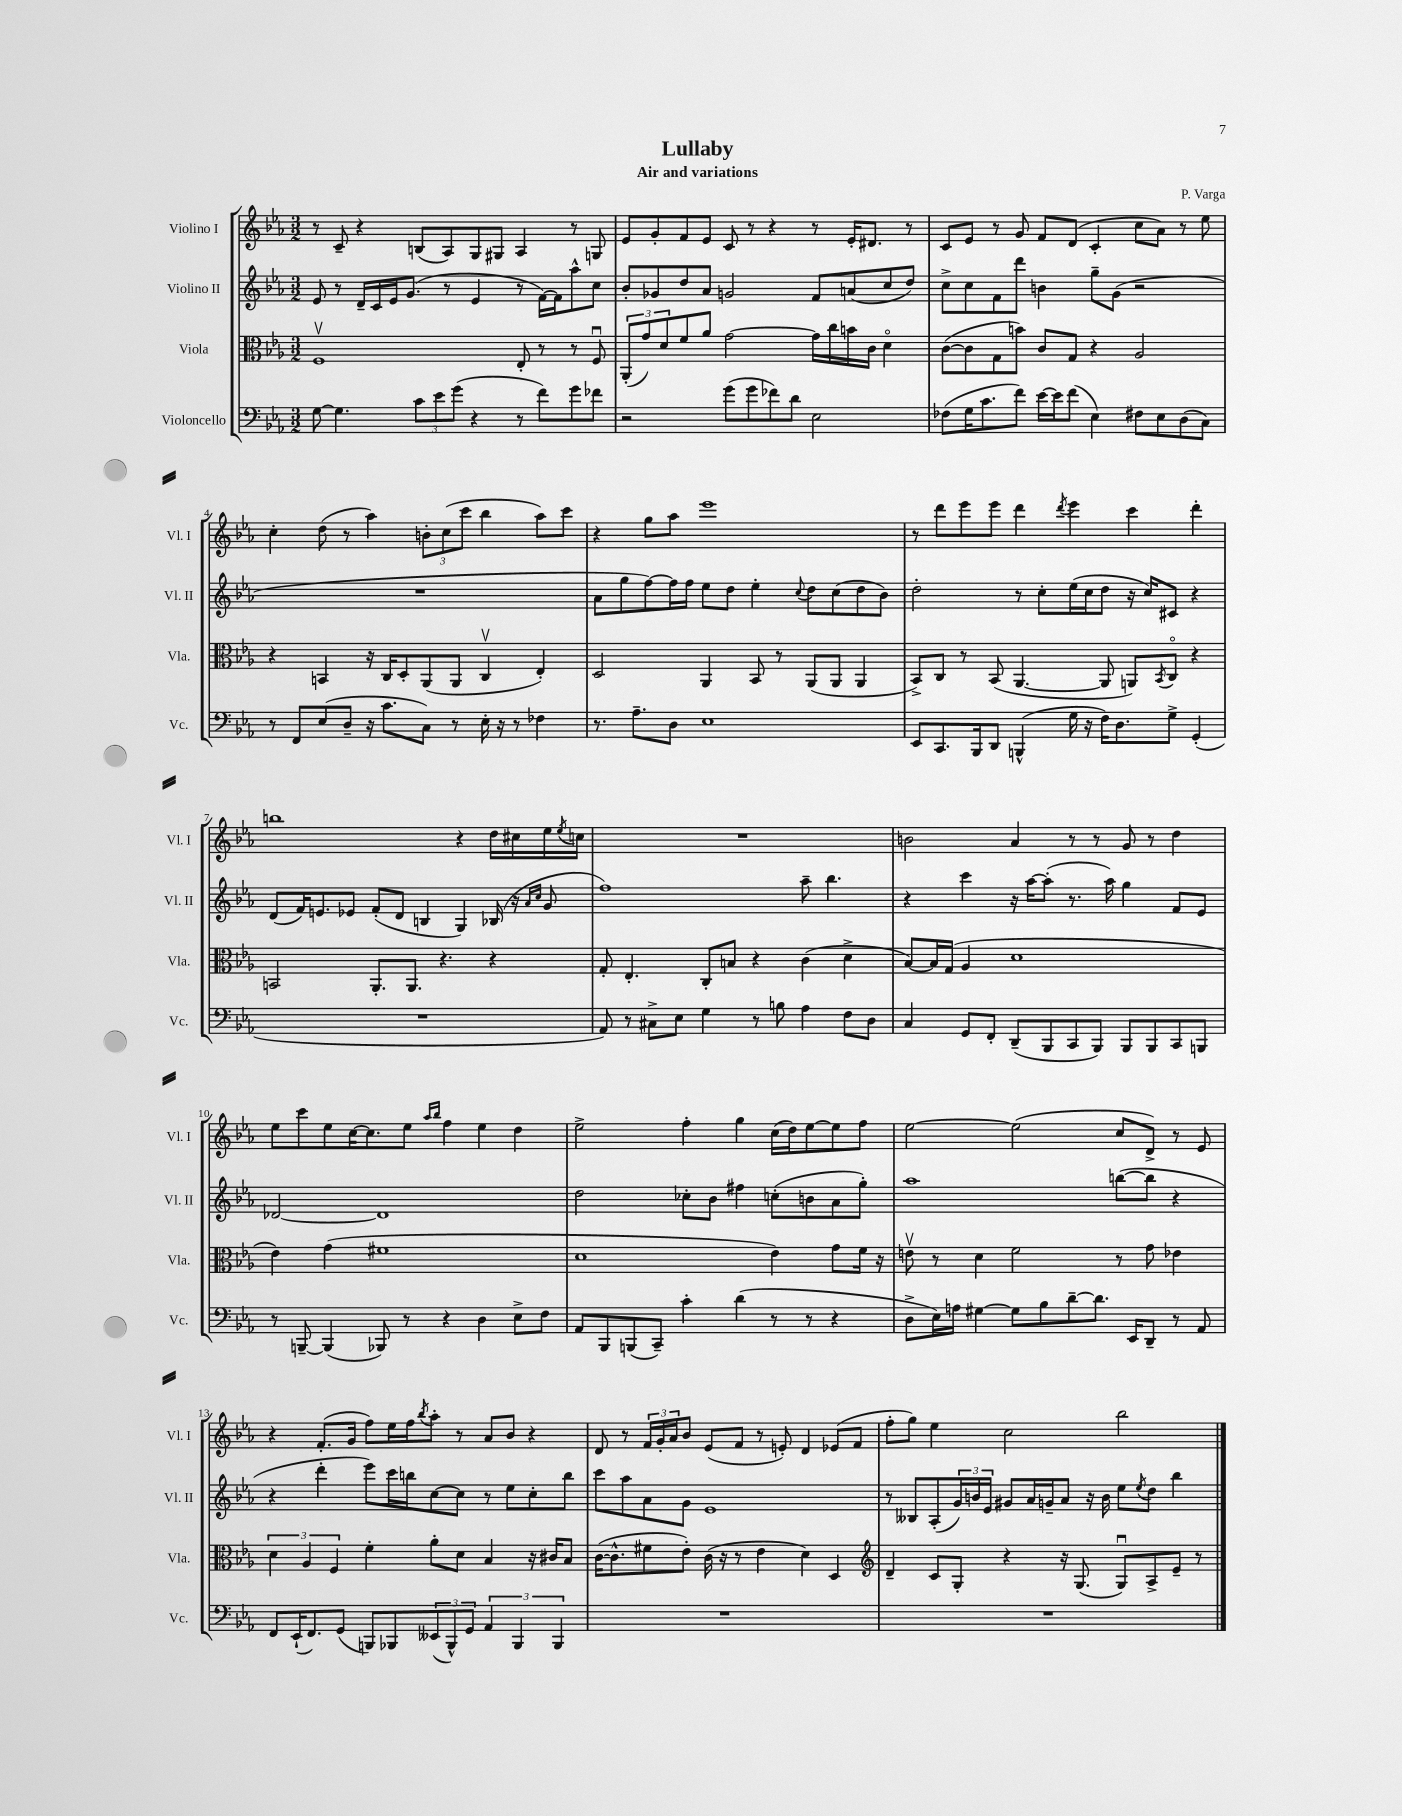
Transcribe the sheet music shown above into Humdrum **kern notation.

**kern	**kern	**kern	**kern
*staff4	*staff3	*staff2	*staff1
*clefF4	*clefC3	*clefG2	*clefG2
*k[b-e-a-]	*k[b-e-a-]	*k[b-e-a-]	*k[b-e-a-]
*M3/2	*M3/2	*M3/2	*M3/2
[8G	1Fv	8e-	8r
4.G]	.	8r	8c~
.	.	16d~	4r
.	.	16c	.
.	.	16e-	.
.	.	(8.g	.
12c	.	.	(8B
12e-	.	.	.
.	.	8r	8A-)
(12g	.	.	.
4r	.	4e-	8G
.	.	.	8G#
8r	8E-'	8r	4A-
8f)	8r	[16f)	.
.	.	16f]	.
8g	8r	8aa-^^	8r
8f-	8Fu	8cc	8G
=	=	=	=
2r	(12AA-'	8b-'	8e-
.	12g)	.	.
.	.	8g-	8g'
.	12d	.	.
.	8f	8dd	8f
.	8a-	8a-	8e-
(8g	[2g	2g	8c
8g	.	.	8r
8f-)	.	.	4r
8d	.	.	.
2E-	16g]	8f	8r
.	16cc	.	.
.	16b	(8a	16e-'
.	16c	.	8.d#
.	4do	8cc	.
.	.	8dd)	8r
=	=	=	=
(8F-	([8c	8cc^	8c
16G	8c]	8cc	8e-
8.c	.	.	.
.	8G	8f	8r
8f)	8b)	8ddd	8g
[16e-	8c	4b	8f
16e-]	.	.	.
(8f	8G	.	(8d
4E-)	4r	8gg~	4c'
.	.	(8g	.
8F#	2A-	2r	8cc
8E-	.	.	8a-)
(8D	.	.	8r
8C)	.	.	8ee-
=	=	=	=
8r	4r	1.r	4cc'
8FF	.	.	.
(8E-	4BB	.	(8dd
8D~	.	.	8r
16r	16r	.	4aa-)
8.c	16C	.	.
.	8D'	.	.
8C)	(8AA-	.	12b'
.	.	.	(12cc
8r	8AA-	.	.
.	.	.	12ccc
16E-'	4Cv	.	4bb-
16r	.	.	.
8r	.	.	.
4F-	4E-')	.	8aa-)
.	.	.	8ccc
=	=	=	=
8.r	2D	8a-	4r
.	.	8gg	.
8.A-~	.	.	.
.	.	[8ff)	8gg
8D	.	16ff]	8aa-
.	.	16ff	.
1E-	4AA-	8ee-	1eee-
.	.	8dd	.
.	8BB-	4ee-'	.
.	8r	.	.
.	.	8qqcc	.
.	(8AA-	8dd	.
.	8AA-	(8cc	.
.	4AA-	8dd	.
.	.	8b-)	.
=	=	=	=
8EE-	8BB-^)	2dd'	8r
8.CC	8C	.	8ddd
.	8r	.	8eee-
16BBB-	.	.	.
8DD	(8BB-	.	8eee-
(4BBB^^	[4.AA-	8r	4ddd
.	.	8cc'	.
.	.	.	8qddd
16G	.	(16ee-	4eee-
16r	.	16cc	.
16F)	8AA-]	8dd	.
8.D	.	.	.
.	8AA)	16r	4ccc
.	.	16cc)	.
.	8qBB-	.	.
8G^	8Co	8c#	.
(4GG'	4r	4r	4ddd'
=	=	=	=
1.r	2BB	(8d	1bb
.	.	16f)	.
.	.	8.e	.
.	.	8e-	.
.	8.AA-'	(8f'	.
.	.	8d	.
.	8.AA-	.	.
.	.	4B	.
.	4.r	.	.
.	.	4G)	4r
.	4r	(16B-	16dd
.	.	16r	16cc#
.	.	16qqa-	.
.	.	16qqcc	.
.	.	8g	16ee-
.	.	.	8qee-
.	.	.	16cc
=	=	=	=
8AA-)	8G'	1ff)	1.r
8r	4.E-'	.	.
8C#^	.	.	.
8E-	.	.	.
4G	8C'	.	.
.	8B	.	.
8r	4r	.	.
8B	.	.	.
4A-	(4c	8aa-~	.
.	.	4.bb-	.
8F	4d^	.	.
8D	.	.	.
=	=	=	=
4C	[8B-)	4r	2b
.	16B-]	.	.
.	(16G	.	.
8GG	4A-	4ccc	.
8FF'	.	.	.
(8DD~	1d	16r	4a-
.	.	[16aa-	.
8BBB-	.	(8aa-']	.
8CC	.	8.r	8r
8BBB-)	.	.	8r
.	.	16aa-)	.
8BBB-	.	4gg	8g
8BBB-	.	.	8r
8CC	.	8f	4dd
8BBB	.	8e-	.
=	=	=	=
8r	4e-)	[2d-	8ee-
[8BBB~	.	.	8ccc
(4BBB]	(4g	.	8ee-
.	.	.	[16cc
.	.	.	8.cc]
8BBB-)	1f#	1d-]	.
8r	.	.	8ee-
.	.	.	16qqaa-
.	.	.	16qqbb-
4r	.	.	4ff
4D	.	.	4ee-
8E-^	.	.	4dd
8F	.	.	.
=	=	=	=
8AA-	1d	2dd	2ee-^
8BBB-	.	.	.
(8BBB	.	.	.
8CC~)	.	.	.
4c'	.	8cc-'	4ff'
.	.	8b-	.
(4d	.	4ff#	4gg
8r	4e-)	(8cc'	(16cc
.	.	.	16dd)
8r	.	8b	[8ee-
4r	8g	8a-	8ee-]
.	16f	8gg')	8ff
.	16r	.	.
=	=	=	=
8D^	8ev	1aa-	[2ee-
16E-)	8r	.	.
16A	.	.	.
[4G#	4d	.	.
8G#]	2f	.	(2ee-]
8B-	.	.	.
[8d~	.	.	.
8.d]	.	.	.
.	8r	([8bb	8cc
16EE-	.	.	.
8DD~	8g	8bb]	8d^)
8r	4e-	4r	8r
8AA-	.	.	8e-
=	=	=	=
8FF	6d	4r	4r
(16EE-`	.	.	.
.	6A-	.	.
8.FF)	.	.	.
.	.	4ddd'	(8.f'
.	6F	.	.
(8GG	.	.	.
.	.	.	16g
8BBB)	4f'	8eee-)	8ff)
8BBB-	.	16ccc	16ee-
.	.	16bb	16ff
.	.	.	8qbb-
(12EE--	8a-'	[8cc	8aa-'
12BBB-^^)	.	.	.
.	8d	8cc]	8r
12GG	.	.	.
6AA-	4B-	8r	8a-
.	.	8ee-	8b-
6BBB-	.	.	.
.	16r	8cc'	4r
.	16c#	.	.
6BBB-	.	.	.
.	8B-	8bb	.
=	=	=	=
1.r	([16c	8ccc	8d
.	8.c^^]	.	.
.	.	8aa-	8r
.	8f#	8a-	24f
.	.	.	24g'
.	.	.	24a-
.	8e-')	8g	8b-
.	(16c	1e-	(8e-
.	16r	.	.
.	8r	.	8f
.	4e-	.	8r
.	.	.	8e')
.	4d)	.	4d
.	4D	.	(8e-
.	.	.	8f
=	=	=	=
*	*clefG2	*	*
1.r	4d~	8r	8ff'
.	.	8B--	8gg)
.	8c	(8A-'	4ee-
.	8G'	24g)	.
.	.	24b	.
.	.	24e-	.
.	4r	8g#	2cc
.	.	16a-	.
.	.	16g~	.
.	16r	8a-	.
.	(8.G	.	.
.	.	16r	.
.	.	16b	.
.	8Gu)	8ee-	2bb-
.	.	8qee-	.
.	8A-^	8dd	.
.	8e-~	4bb-	.
.	8r	.	.
==	==	==	==
*-	*-	*-	*-
